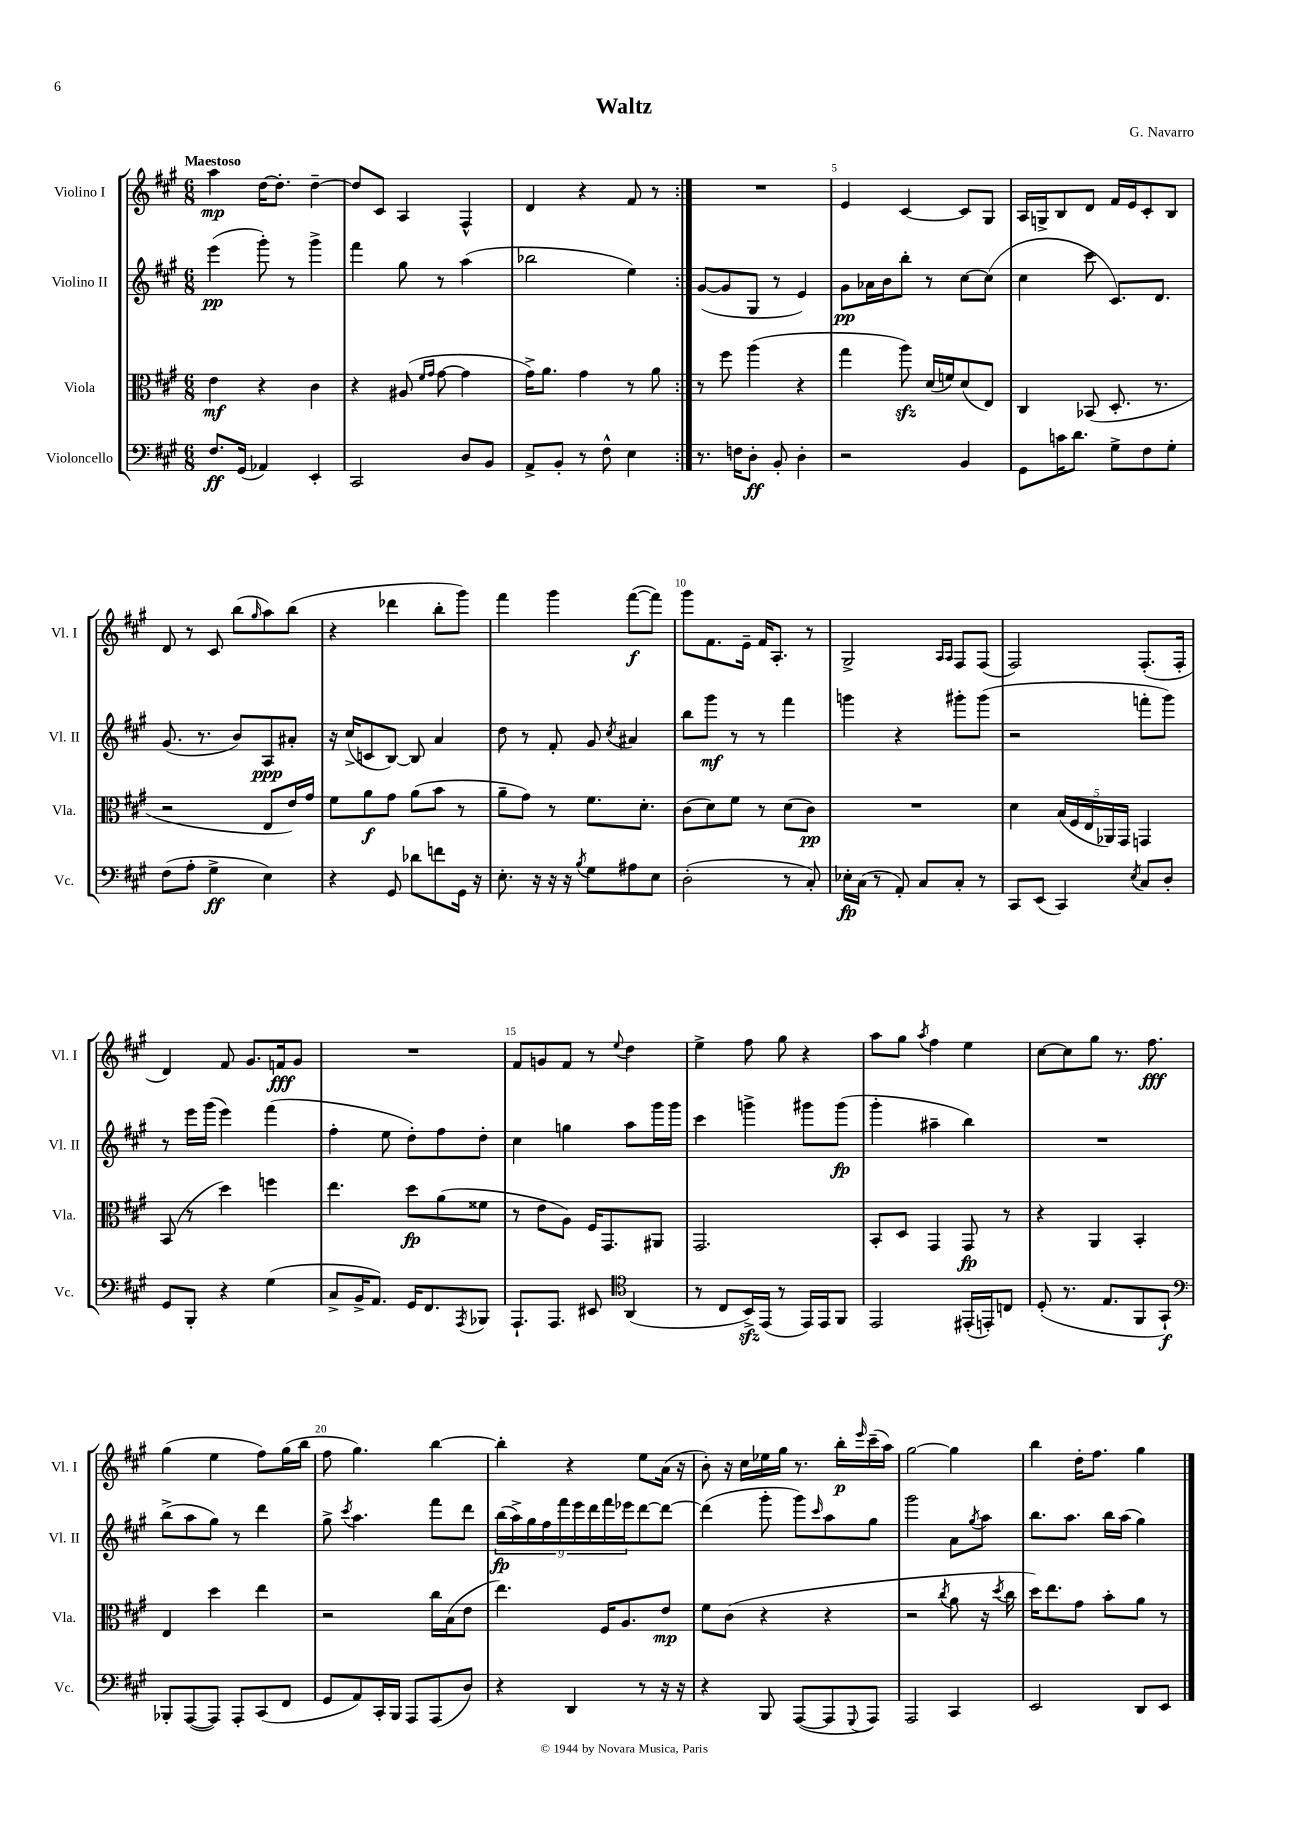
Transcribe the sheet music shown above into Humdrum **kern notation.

**kern	**dynam	**kern	**dynam	**kern	**dynam	**kern	**dynam
*part4	*part4	*part3	*part3	*part2	*part2	*part1	*part1
*staff4	*staff4	*staff3	*staff3	*staff2	*staff2	*staff1	*staff1
*I"Violoncello	*	*I"Viola	*	*I"Violino II	*	*I"Violino I	*
*I'Vc.	*	*I'Vla.	*	*I'Vl. II	*	*I'Vl. I	*
*clefF4	*	*clefC3	*	*clefG2	*	*clefG2	*
*k[f#c#g#]	*	*k[f#c#g#]	*	*k[f#c#g#]	*	*k[f#c#g#]	*
*M6/8	*	*M6/8	*	*M6/8	*	*M6/8	*
=1	=1	=1	=1	=1	=1	=1	=1
!	!	!	!	!	!	!LO:TX:a:B:t=Maestoso	!
8.F#/L	ff	4e\	mf	(4eee\	pp	4aa\	mp
(16GG#/Jk	.	.	.	.	.	.	.
4AA-X/)	.	4r	.	8ggg#'\)	.	[16dd\KL	.
.	.	.	.	.	.	8.dd'\J]	.
.	.	.	.	8r	.	.	.
4EE'/	.	4c#\	.	4ggg#^\	.	[4dd~\	.
=2	=2	=2	=2	=2	=2	=2	=2
2CC#/	.	4r	.	4fff#\	.	8dd/L]	.
.	.	.	.	.	.	8c#/J	.
.	.	(8A#X/	.	8gg#\	.	4A/	.
.	.	16qqf#/LL	.	.	.	.	.
.	.	16qqg#/JJ	.	.	.	.	.
.	.	[8g#\	.	8r	.	.	.
8D/L	.	4g#\]	.	(4aa\	.	4F#^^/	.
8BB/J	.	.	.	.	.	.	.
=3	=3	=3	=3	=3	=3	=3	=3
8AA^/L	.	16g#^\KL)	.	2bb-X\	.	4d/	.
.	.	8.a\J	.	.	.	.	.
8BB'/J	.	.	.	.	.	.	.
8r	.	4g#\	.	.	.	4r	.
8F#^^\	.	.	.	.	.	.	.
4E\	.	8r	.	4ee\)	.	8f#/	.
.	.	8a\	.	.	.	8r	.
=4:|!	=4:|!	=4:|!	=4:|!	=4:|!	=4:|!	=4:|!	=4:|!
8.r	.	8r	.	([8g#/L	.	2.r	.
.	.	8ff#\	.	8g#/]	.	.	.
16Fn\KL	.	.	.	.	.	.	.
8D'\J	ff	(4aa\	.	8G#/J	.	.	.
8BB'/	.	.	.	8r	.	.	.
4D'\	.	4r	.	4e/)	.	.	.
=5	=5	=5	=5	=5	=5	=5	=5
2r	.	4gg#\	.	8g#\L	pp	4e/	.
.	.	.	.	16a-X\L	.	.	.
.	.	.	.	16b\J	.	.	.
.	.	8aazz\)	.	8bb'\J	.	[4c#/	.
.	.	(16d/LL	.	8r	.	.	.
.	.	16fn/J)	.	.	.	.	.
4BB/	.	(8d/	.	[8cc#\L	.	8c#/L]	.
.	.	8E/J)	.	(8cc#\J]	.	8G#/J	.
=6	=6	=6	=6	=6	=6	=6	=6
8GG#\L	.	4C#/	.	4cc#\	.	16A/LL	.
.	.	.	.	.	.	16Gn^/J	.
16cn\K	.	.	.	.	.	8B/	.
8.d\J	.	.	.	.	.	.	.
.	.	(8BB-X/	.	8ccc#\	.	8d/J	.
8G#^\L	.	8.D'/	.	8.c#/L)	.	16f#/LL	.
.	.	.	.	.	.	16e/J	.
8F#\	.	.	.	.	.	8c#'/	.
.	.	8.r	.	8.d/J	.	.	.
8G#'\J	.	.	.	.	.	8B/J	.
!!LO:LB:g=z
=7	=7	=7	=7	=7	=7	=7	=7
(8F#\L	.	2r	.	(8.g#/	.	8d/	.
8A'\J	.	.	.	.	.	8r	.
.	.	.	.	8.r	.	.	.
4G#^\	ff	.	.	.	.	8c#/	.
.	.	.	.	8b/L)	.	(8bb\L	.
.	.	.	.	.	.	16qqgg#/	.
4E\)	.	8E/L	.	8A/	ppp	8aa\)	.
.	.	16e/L)	.	8a#X'/J	.	(8bb\J	.
.	.	16g#/JJ	.	.	.	.	.
=8	=8	=8	=8	=8	=8	=8	=8
4r	.	8f#\L	.	16r	.	4r	.
.	.	.	.	(16cc#^/KL	.	.	.
.	.	8a\	f	8cn/	.	.	.
8GG#/	.	8g#\J	.	[8B/J)	.	4ddd-X\	.
8d-X\L	.	(8a\L	.	8B/]	.	.	.
8fn\	.	8b\J	.	4a/	.	8bb'\L	.
16GG#\Jk	.	8r	.	.	.	8ggg#\J)	.
16r	.	.	.	.	.	.	.
=9	=9	=9	=9	=9	=9	=9	=9
8.E'\	.	8a~\L	.	8dd\	.	4fff#\	.
.	.	8g#\J)	.	8r	.	.	.
16r	.	.	.	.	.	.	.
16r	.	8r	.	8f#'/	.	4ggg#\	.
16r	.	.	.	.	.	.	.
8qB/	.	.	.	.	.	.	.
8G#\L	.	8.f#\L	.	8g#/	.	.	.
.	.	.	.	8qcc#/	.	.	.
8A#X\	.	.	.	4a#X/	.	([8fff#\L	f
.	.	8.d'\J	.	.	.	.	.
8E\J	.	.	.	.	.	8fff#\J])	.
=10	=10	=10	=10	=10	=10	=10	=10
(2D'\	.	(8c#\L	.	8bb\L	.	8ggg#\L	.
.	.	8d\)	.	8ggg#\J	mf	8.f#\	.
.	.	8f#\J	.	8r	.	.	.
.	.	.	.	.	.	16e~\Jk	.
.	.	8r	.	8r	.	16f#/KL	.
.	.	.	.	.	.	8.A'/J	.
8r	.	(8d\L	.	4fff#\	.	.	.
8C#'/)	.	8c#\J)	pp	.	.	8r	.
=11	=11	=11	=11	=11	=11	=11	=11
16E-X'\LL	fp	2.r	.	4gggn\	.	2G#^/	.
(16C#\JJ	.	.	.	.	.	.	.
8r	.	.	.	.	.	.	.
8AA'/)	.	.	.	4r	.	.	.
8C#/L	.	.	.	.	.	.	.
.	.	.	.	.	.	16qqA/LL	.
.	.	.	.	.	.	16qqA/JJ	.
8C#'/J	.	.	.	8ggg#X'\L	.	8F#/L	.
8r	.	.	.	(8ggg#\J	.	(8F#/J	.
=12	=12	=12	=12	=12	=12	=12	=12
8CC#/L	.	4d\	.	2r	.	2F#/)	.
(8EE/J	.	.	.	.	.	.	.
4CC#/)	.	(20B/LL	.	.	.	.	.
.	.	20F#/	.	.	.	.	.
.	.	20E/	.	.	.	.	.
.	.	20AA-X/)	.	.	.	.	.
.	.	20GG#/JJ	.	.	.	.	.
8qE/	.	.	.	.	.	.	.
8C#/L	.	4GGn/	.	8fffn'\L	.	(8.F#'/L	.
8D'/J	.	.	.	8ggg#\J)	.	.	.
.	.	.	.	.	.	16F#'/Jk	.
!!LO:LB:g=z
=13	=13	=13	=13	=13	=13	=13	=13
8GG#/L	.	(8BB/	.	8r	.	4d/)	.
8BBB'/J	.	8r	.	16eee\LL	.	.	.
.	.	.	.	(16ggg#\JJ	.	.	.
4r	.	4dd\)	.	4eee\)	.	8f#/	.
.	.	.	.	.	.	8.g#/L	.
(4G#\	.	4ffn\	.	(4fff#\	.	.	.
.	.	.	.	.	.	16fn/k	fff
.	.	.	.	.	.	8g#/J	.
=14	=14	=14	=14	=14	=14	=14	=14
8C#^/L	.	4.ee\	.	4ff#'\	.	2.r	.
16BB^/K	.	.	.	.	.	.	.
8.AA/J)	.	.	.	.	.	.	.
.	.	.	.	8ee\	.	.	.
16GG#/KL	.	8dd\L	fp	8dd'\L)	.	.	.
8.FF#/	.	.	.	.	.	.	.
.	.	(8a\	.	8ff#\	.	.	.
8qAAA/	.	.	.	.	.	.	.
8BBB-X/J	.	8f##X\J	.	8dd'\J	.	.	.
=15	=15	=15	=15	=15	=15	=15	=15
8.AAA`/L	.	8r	.	4cc#\	.	8f#/L	.
.	.	8e\L	.	.	.	8gn/	.
8.AAA/J	.	.	.	.	.	.	.
.	.	8A\J)	.	4ggn\	.	8f#/J	.
8EE#X/	.	16F#/KL	.	.	.	8r	.
.	.	8.GG#/	.	.	.	.	.
*clefC4	*	*	*	*	*	*	*
.	.	.	.	.	.	8qqee/	.
(4AA/	.	.	.	8aa\L	.	4dd\	.
.	.	8AA#X/J	.	16ggg#\L	.	.	.
.	.	.	.	16ggg#\JJ	.	.	.
=16	=16	=16	=16	=16	=16	=16	=16
8r	.	2.GG#/	.	4ccc#\	.	4ee^\	.
8C#/L	.	.	.	.	.	.	.
16BBzz^/L)	.	.	.	4gggn^\	.	8ff#\	.
(16EE/JJ	.	.	.	.	.	.	.
8r	.	.	.	.	.	8gg#\	.
16EE/LL)	.	.	.	8ggg#X\L	.	4r	.
16EE/J	.	.	.	.	.	.	.
8FF#/J	.	.	.	(8ggg#\J	fp	.	.
=17	=17	=17	=17	=17	=17	=17	=17
2EE/	.	8BB'/L	.	4ggg#'\	.	8aa\L	.
.	.	8D/J	.	.	.	8gg#\J	.
.	.	.	.	.	.	8qaa/	.
.	.	4GG#/	.	4aa#X~\	.	4ff#\	.
(16EE#X'/LL	.	8GG#/	fp	4bb\)	.	4ee\	.
16EEn'/J)	.	.	.	.	.	.	.
8Cn/J	.	8r	.	.	.	.	.
=18	=18	=18	=18	=18	=18	=18	=18
(8D'/	.	4r	.	2.r	.	[8cc#\L	.
8.r	.	.	.	.	.	8cc#\]	.
.	.	4AA/	.	.	.	8gg#\J	.
8.E/L	.	.	.	.	.	.	.
.	.	.	.	.	.	8.r	.
8FF#/	.	4BB'/	.	.	.	.	.
.	.	.	.	.	.	8.ff#\	fff
8GG#`/J)	f	.	.	.	.	.	.
!!LO:LB:g=z
=19	=19	=19	=19	=19	=19	=19	=19
*clefF4	*	*	*	*	*	*	*
8BBB-X'/L	.	4E/	.	(8bb^\L	.	(4gg#\	.
([8AAA/	.	.	.	8aa\	.	.	.
8AAA/J])	.	4dd\	.	8gg#\J)	.	4ee\	.
8AAA'/L	.	.	.	8r	.	.	.
(8CC#/	.	4ee\	.	4ddd\	.	8ff#\L)	.
8FF#/J	.	.	.	.	.	(16gg#\L	.
.	.	.	.	.	.	16bb\JJ	.
=20	=20	=20	=20	=20	=20	=20	=20
8GG#/L	.	2r	.	8gg#^\	.	8ff#\	.
.	.	.	.	8qccc#/	.	.	.
8AA/)	.	.	.	4.aa\	.	4.gg#\)	.
16CC#'/L	.	.	.	.	.	.	.
16BBB/JJ	.	.	.	.	.	.	.
8AAA/L	.	.	.	.	.	.	.
(8AAA/	.	16cc#\LL	.	8fff#\L	.	[4bb\	.
.	.	(16B\J	.	.	.	.	.
8D/J)	.	8e\J	.	8ddd\J	.	.	.
=21	=21	=21	=21	=21	=21	=21	=21
4r	.	4.ee\)	.	(18bb\LL	fp	4bb'\]	.
.	.	.	.	18aa^\)	.	.	.
.	.	.	.	18gg#\	.	.	.
.	.	.	.	18ff#\	.	.	.
.	.	.	.	18fff#\	.	.	.
4DD/	.	.	.	.	.	4r	.
.	.	.	.	18eee\	.	.	.
.	.	.	.	18ddd\	.	.	.
.	.	16F#/KL	.	.	.	.	.
.	.	.	.	18fff#\	.	.	.
.	.	8.A/	.	.	.	.	.
.	.	.	.	18eee-X\J	.	.	.
8r	.	.	.	[8ddd\	.	8ee\L	.
16r	.	8e/J	mp	8ddd\J_	.	(16a\Jk	.
16r	.	.	.	.	.	16r	.
=22	=22	=22	=22	=22	=22	=22	=22
4r	.	8f#\L	.	(4ddd\]	.	8b'\)	.
.	.	(8c#\J	.	.	.	16r	.
.	.	.	.	.	.	16cc#\LL	.
8BBB/	.	4r	.	8ggg#'\	.	16ee-X\	.
.	.	.	.	.	.	16gg#\JJ	.
([8AAA/L	.	.	.	8ggg#\L)	.	8.r	.
.	.	.	.	16qqccc#/	.	.	.
8AAA/]	.	4r	.	8aa\	.	.	.
.	.	.	.	.	.	16bb'\LL	p
8qqGGG#/	.	.	.	.	.	16qqeee/	.
8AAA/J)	.	.	.	8gg#\J	.	(16ccc#~\	.
.	.	.	.	.	.	16aa\JJ)	.
=23	=23	=23	=23	=23	=23	=23	=23
2AAA/	.	2r	.	2ggg#\	.	[2gg#\	.
.	.	8qcc#/	.	.	.	.	.
4CC#/	.	8a\	.	8a\L	.	4gg#\]	.
.	.	.	.	8qgg#/	.	.	.
.	.	16r	.	8aa\J	.	.	.
.	.	8qdd/	.	.	.	.	.
.	.	16cc#\	.	.	.	.	.
=24	=24	=24	=24	=24	=24	=24	=24
2EE/	.	16dd\KL)	.	8.bb\L	.	4bb\	.
.	.	8.ee\	.	.	.	.	.
.	.	.	.	8.aa\J	.	.	.
.	.	8g#\J	.	.	.	16dd'\KL	.
.	.	.	.	.	.	8.ff#\J	.
.	.	8b'\L	.	16bb\LL	.	.	.
.	.	.	.	(16aa\JJ	.	.	.
8DD/L	.	8a\J	.	4gg#\)	.	4gg#\	.
8EE/J	.	8r	.	.	.	.	.
==	==	==	==	==	==	==	==
*-	*-	*-	*-	*-	*-	*-	*-
